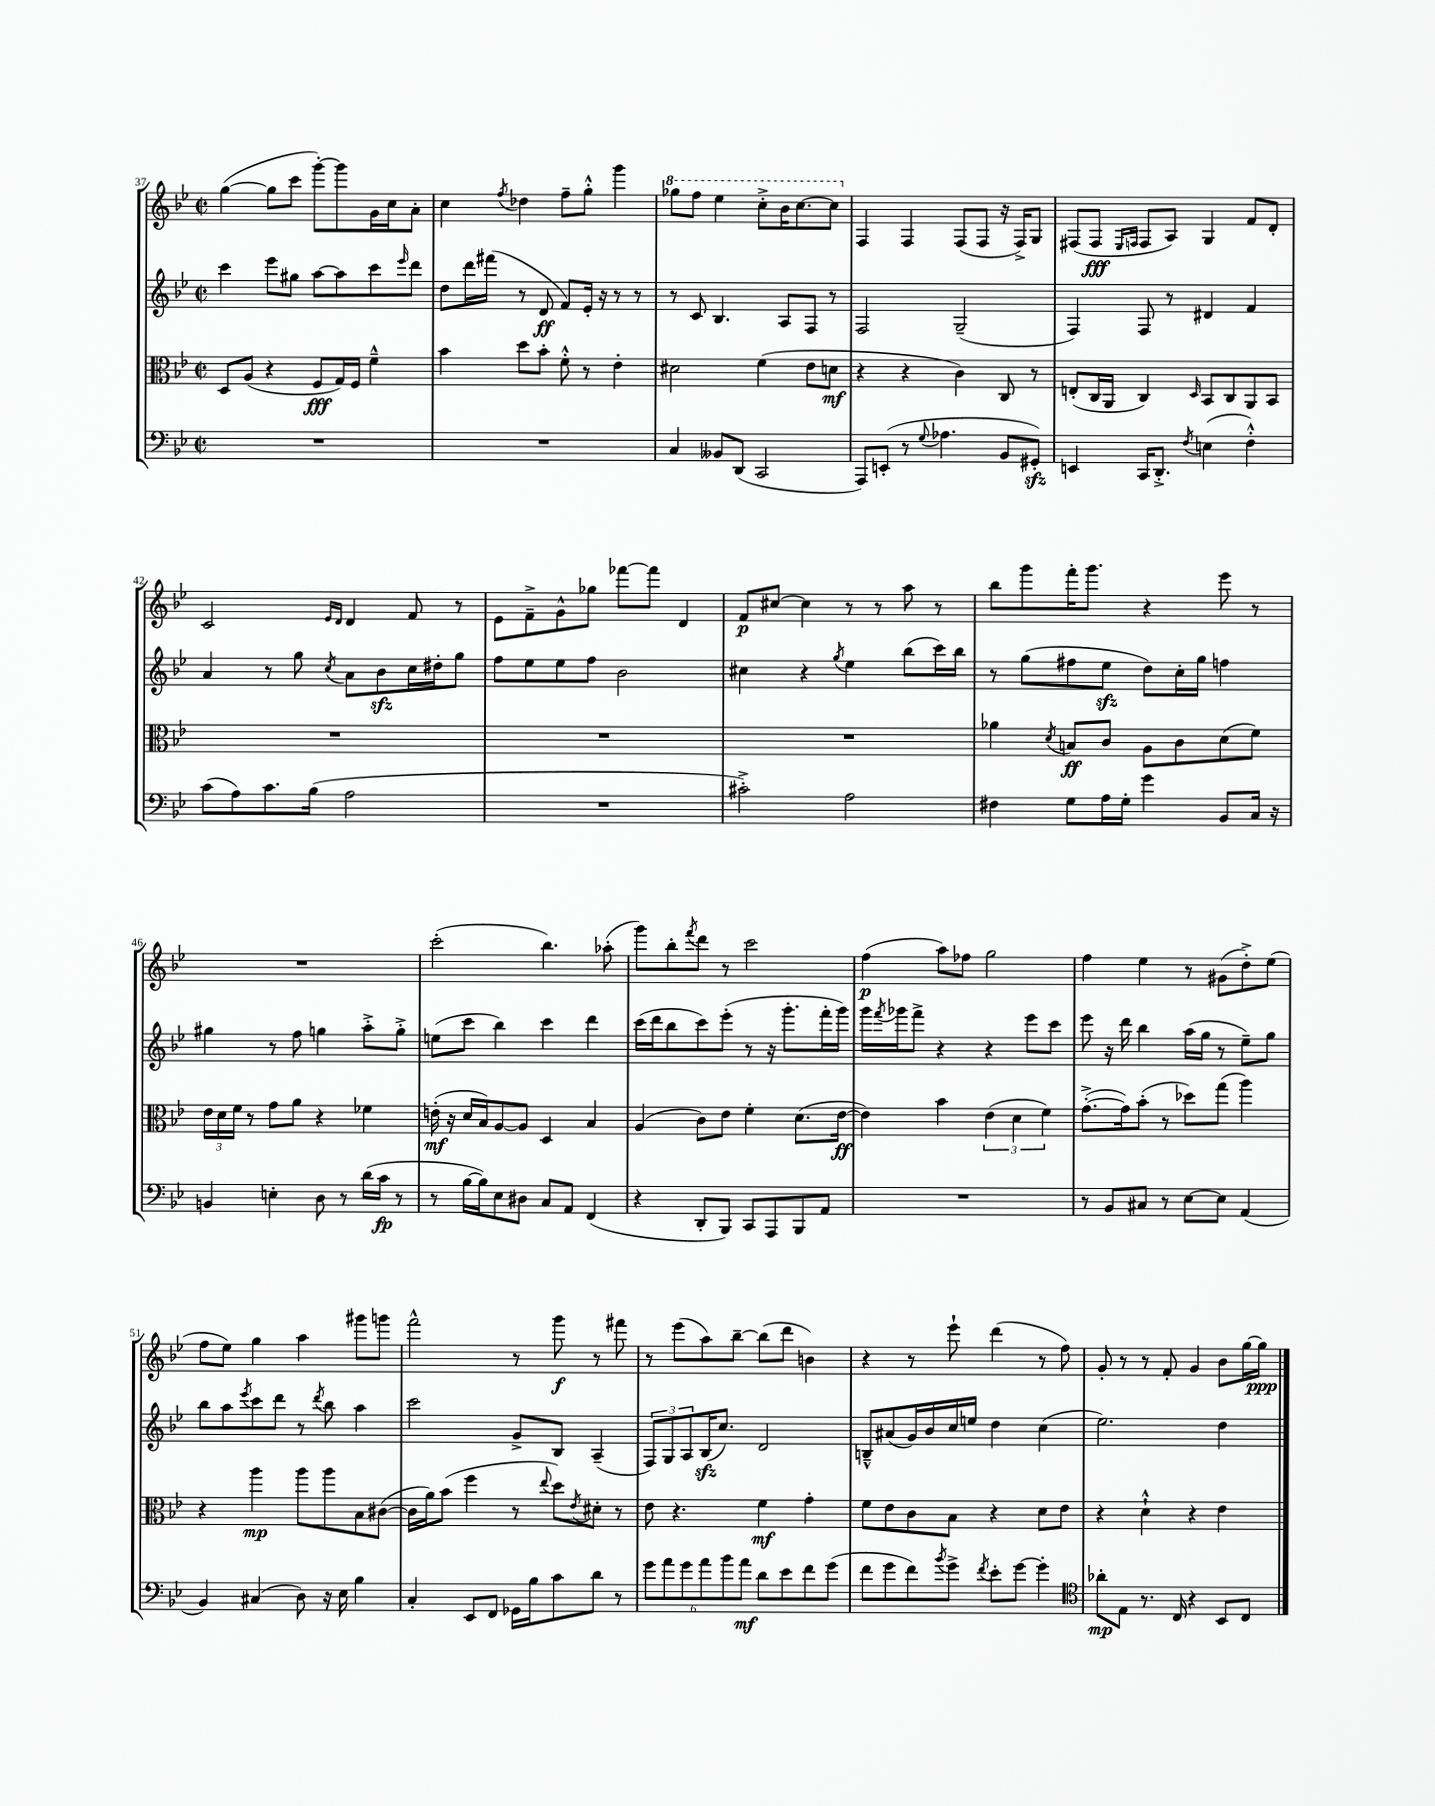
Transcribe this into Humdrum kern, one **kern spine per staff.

**kern	**dynam	**kern	**dynam	**kern	**dynam	**kern	**dynam
*part4	*part4	*part3	*part3	*part2	*part2	*part1	*part1
*staff4	*staff4	*staff3	*staff3	*staff2	*staff2	*staff1	*staff1
*clefF4	*	*clefC3	*	*clefG2	*	*clefG2	*
*k[b-e-]	*	*k[b-e-]	*	*k[b-e-]	*	*k[b-e-]	*
*M2/2	*	*M2/2	*	*M2/2	*	*M2/2	*
*met(c|)	*	*met(c|)	*	*met(c|)	*	*met(c|)	*
=37	=37	=37	=37	=37	=37	=37	=37
1r	.	8D/L	.	4ccc\	.	([4gg\	.
.	.	(8A/J	.	.	.	.	.
.	.	4r	.	8eee-\L	.	8gg\L]	.
.	.	.	.	8gg#X\J	.	8ccc\J	.
.	.	8F/L	fff	[8aa\L	.	[8ggg'\L)	.
.	.	16G/L)	.	8aa\]	.	8ggg\]	.
.	.	16F/JJ	.	.	.	.	.
.	.	4f~^^\	.	8ccc\	.	16g\L	.
.	.	.	.	.	.	16cc\J	.
.	.	.	.	16qqeee-/	.	.	.
.	.	.	.	8ddd\J	.	8a'\J	.
=38	=38	=38	=38	=38	=38	=38	=38
1r	.	4b-\	.	8dd\L	.	4cc\	.
.	.	.	.	16ddd\L	.	.	.
.	.	.	.	(16fff#X\JJ	.	.	.
.	.	.	.	.	.	8qff/	.
.	.	8dd\L	.	8r	.	4dd-X\	.
.	.	8b-'\J	.	8d/	ff	.	.
.	.	8f'^^\	.	8f/L)	.	8ff~\L	.
.	.	8r	.	16e-'/Jk	.	8gg'^^\J	.
.	.	.	.	16r	.	.	.
.	.	4e-'\	.	8r	.	4ggg\	.
.	.	.	.	8r	.	.	.
=39	=39	=39	=39	=39	=39	=39	=39
*	*	*	*	*	*	*8va	*
4C/	.	2d#X\	.	8r	.	8ggg-X\L	.
.	.	.	.	8c/	.	8fff\J	.
8BB--X/L	.	.	.	4.B-/	.	4eee-\	.
(8DD/J	.	.	.	.	.	.	.
2CC/	.	(4f\	.	.	.	8ccc'^\L	.
.	.	.	.	8A/L	.	16bb-\K	.
.	.	.	.	.	.	[8.ccc\	.
.	.	8e-\L	.	8F/J	.	.	.
.	.	8dn\J	mf	8r	.	8ccc\J]	.
=40	=40	=40	=40	=40	=40	=40	=40
*	*	*	*	*	*	*X8va	*
8AAA/L)	.	4r	.	2F/	.	4F/	.
(8EEn'/J	.	.	.	.	.	.	.
8r	.	4r	.	.	.	4F/	.
8qqG/	.	.	.	.	.	.	.
4.A-X\	.	.	.	.	.	.	.
.	.	4c\)	.	(2G~/	.	(8F/L	.
.	.	.	.	.	.	8F/J	.
8BB-/L	.	8C/	.	.	.	16r	.
.	.	.	.	.	.	16F^/KL)	.
8GG#Xzz'/J)	.	8r	.	.	.	8G/J	.
=41	=41	=41	=41	=41	=41	=41	=41
4EEn/	.	(8En'/L	.	4F/)	.	(8F#X/L	.
.	.	16C/L	.	.	.	8F#/J	fff
.	.	16AA/JJ	.	.	.	.	.
.	.	.	.	.	.	16qqE-/LL	.
.	.	.	.	.	.	16qqFn/JJ	.
16CC/KL	.	4C/)	.	8F/	.	8F/L	.
8.DD'^/J	.	.	.	.	.	.	.
.	.	.	.	8r	.	8A/J)	.
8qF/	.	16qqD/	.	.	.	.	.
(4En\	.	8BB-/L	.	4d#X/	.	4G/	.
.	.	8C/	.	.	.	.	.
4F'^^\)	.	8AA/	.	4f/	.	8f/L	.
.	.	8BB-/J	.	.	.	8d'/J	.
!!LO:LB:g=z
=42	=42	=42	=42	=42	=42	=42	=42
(8c\L	.	1r	.	4a/	.	2c/	.
8A\)	.	.	.	.	.	.	.
8.c\	.	.	.	8r	.	.	.
.	.	.	.	8gg\	.	.	.
(16B-\Jk	.	.	.	.	.	.	.
.	.	.	.	.	.	16qqe-/LL	.
.	.	.	.	8qcc/	.	16qqd/JJ	.
2A\	.	.	.	8a\L	.	4d/	.
.	.	.	.	8b-zz\	.	.	.
.	.	.	.	16cc\L	.	8f/	.
.	.	.	.	16dd#X'\J	.	.	.
.	.	.	.	8gg\J	.	8r	.
=43	=43	=43	=43	=43	=43	=43	=43
1r	.	1r	.	8ff\L	.	8e-\L	.
.	.	.	.	8ee-\	.	8f~^\	.
.	.	.	.	8ee-\	.	8g^^\	.
.	.	.	.	8ff\J	.	8gg-X\J	.
.	.	.	.	2b-\	.	[8fff-X\L	.
.	.	.	.	.	.	8fff-\J]	.
.	.	.	.	.	.	4d/	.
=44	=44	=44	=44	=44	=44	=44	=44
2c#X'^\)	.	1r	.	4cc#X\	.	8f/L	p
.	.	.	.	.	.	[8cc#X/J	.
.	.	.	.	4r	.	4cc#\]	.
.	.	.	.	8qgg/	.	.	.
2A\	.	.	.	4ee-\	.	8r	.
.	.	.	.	.	.	8r	.
.	.	.	.	(8bb-\L	.	8aa\	.
.	.	.	.	16ccc\L)	.	8r	.
.	.	.	.	16bb-\JJ	.	.	.
=45	=45	=45	=45	=45	=45	=45	=45
4F#X\	.	4a-X\	.	8r	.	8bb-\L	.
.	.	.	.	(8gg\L	.	8ggg\	.
.	.	8qd/	.	.	.	.	.
8G\L	.	8Bn/L	ff	8ff#X\	.	16fff'\K	.
.	.	.	.	.	.	8.ggg\J	.
16A\L	.	8c/J	.	8ee-zz\J	.	.	.
16G'\JJ	.	.	.	.	.	.	.
4g\	.	8A\L	.	8dd\L)	.	4r	.
.	.	8c\	.	16cc'\L	.	.	.
.	.	.	.	16gg\JJ	.	.	.
8BB-/L	.	(8d\	.	4ffn\	.	8eee-\	.
16C/Jk	.	8f\J)	.	.	.	8r	.
16r	.	.	.	.	.	.	.
!!LO:LB:g=z
=46	=46	=46	=46	=46	=46	=46	=46
4BBn/	.	24e-\LL	.	4gg#X\	.	1r	.
.	.	24d\	.	.	.	.	.
.	.	24f\JJ	.	.	.	.	.
.	.	8r	.	.	.	.	.
4En'\	.	8g\L	.	8r	.	.	.
.	.	8a\J	.	8ff\	.	.	.
8D\	.	4r	.	4ggn\	.	.	.
8r	.	.	.	.	.	.	.
(16d\LL	.	4f-X\	.	8aa'^\L	.	.	.
16c\JJ	fp	.	.	.	.	.	.
8r	.	.	.	8gg'^\J	.	.	.
=47	=47	=47	=47	=47	=47	=47	=47
8r	.	(16en'\	mf	(8een\L	.	(2ccc'\	.
.	.	16r	.	.	.	.	.
[16B-\LL	.	16d/LL	.	8ccc\J	.	.	.
16B-\J])	.	16B-/J)	.	.	.	.	.
8E-\	.	[8A/	.	4bb-\)	.	.	.
8D#X\J	.	8A/J]	.	.	.	.	.
8C/L	.	4D/	.	4ccc\	.	4.bb-\)	.
8AA/J	.	.	.	.	.	.	.
(4FF/	.	4B-/	.	4ddd\	.	.	.
.	.	.	.	.	.	(8aa-X'\	.
=48	=48	=48	=48	=48	=48	=48	=48
4r	.	(4A/	.	(16ccc\LL	.	8ggg\L)	.
.	.	.	.	16ddd\J	.	.	.
.	.	.	.	8bb-\	.	8bb-'\	.
.	.	.	.	.	.	8qfff/	.
8DD'/L	.	8c\L)	.	8ccc\)	.	8ddd\J	.
8BBB-/J)	.	8e-\J	.	(8eee-'\J	.	8r	.
8CC/L	.	4f'\	.	8r	.	2ccc\	.
8AAA/	.	.	.	16r	.	.	.
.	.	.	.	8.ggg'\L	.	.	.
8BBB-/	.	(8.d\L	.	.	.	.	.
8AA/J	.	.	.	16fff'\L	.	.	.
.	.	[16e-\Jk	ff	16ggg\JJ)	.	.	.
=49	=49	=49	=49	=49	=49	=49	=49
1r	.	4e-\])	.	16ggg\LL	.	(4ff\	p
.	.	.	.	8qfff/	.	.	.
.	.	.	.	16ggg-X\J	.	.	.
.	.	.	.	8fff^\J	.	.	.
.	.	4b-\	.	4r	.	8aa\L)	.
.	.	.	.	.	.	8ff-X\J	.
.	.	(6e-\	.	4r	.	2gg\	.
.	.	6d\	.	.	.	.	.
.	.	.	.	8eee-\L	.	.	.
.	.	6f\)	.	.	.	.	.
.	.	.	.	8ccc\J	.	.	.
=50	=50	=50	=50	=50	=50	=50	=50
8r	.	([8.g'^\L	.	8eee-\	.	4ff\	.
8BB-/L	.	.	.	16r	.	.	.
.	.	16g\k])	.	16ddd\	.	.	.
8C#X/J	.	(8b-'\J	.	4bb-\	.	4ee-\	.
8r	.	8r	.	.	.	.	.
[8E-\L	.	8dd-X\L)	.	(16aa\LL	.	8r	.
.	.	.	.	16gg\JJ	.	.	.
8E-\J]	.	(8gg\J	.	8r	.	(8g#X\L	.
(4AA/	.	4aa\)	.	8ee-~\L)	.	8dd'^\)	.
.	.	.	.	8gg\J	.	(8ee-\J	.
!!LO:LB:g=z
=51	=51	=51	=51	=51	=51	=51	=51
4BB-/)	.	4r	.	8bb-\L	.	8ff\L	.
.	.	.	.	8aa\	.	8ee-\J)	.
.	.	.	.	8qeee-/	.	.	.
(4C#X/	.	4aa\	mp	8ccc\	.	4gg\	.
.	.	.	.	8ddd\J	.	.	.
8D\)	.	8aa\L	.	8r	.	4aa\	.
.	.	.	.	8qddd/	.	.	.
16r	.	8aa\	.	8bb-\	.	.	.
16E-\	.	.	.	.	.	.	.
4B-\	.	8B-\	.	4aa\	.	8ggg#X\L	.
.	.	([8c#X\J	.	.	.	8gggn\J	.
=52	=52	=52	=52	=52	=52	=52	=52
4C'/	.	16c#\LL]	.	2ccc\	.	2fff^^\	.
.	.	16a\J)	.	.	.	.	.
.	.	(8b-\J	.	.	.	.	.
8EE-/L	.	4ff\	.	.	.	.	.
8FF/J	.	.	.	.	.	.	.
16GG-X\LL	.	8r	.	8g^/L	.	8r	.
16B-\J	.	.	.	.	.	.	.
.	.	8qqee-/	.	.	.	.	.
8c\	.	8dd\L)	.	8B-/J	.	8ggg\	f
.	.	8qe-/	.	.	.	.	.
8d\J	.	8d#X'\J	.	(4A~/	.	8r	.
8r	.	8r	.	.	.	8fff#X\	.
=53	=53	=53	=53	=53	=53	=53	=53
12g\L	.	8e-\	.	12F/L)	.	8r	.
12a\	.	.	.	12G/	.	.	.
.	.	4.r	.	.	.	(8eee-\L	.
12g\	.	.	.	12A/	.	.	.
12a\	.	.	.	(16B-zz/K	.	8aa\)	.
.	.	.	.	8.cc/J)	.	.	.
12b-\	.	.	.	.	.	.	.
.	.	.	.	.	.	[8bb-~\J	.
12a\J	mf	.	.	.	.	.	.
8d\L	.	4f\	mf	2d/	.	(8bb-\L]	.
8e-\	.	.	.	.	.	8ddd\J	.
8f\	.	4g'\	.	.	.	4bn\)	.
(8g\J	.	.	.	.	.	.	.
=54	=54	=54	=54	=54	=54	=54	=54
8f\L	.	8f\L	.	8Bn~^^/L	.	4r	.
8g\	.	8e-\	.	(8a#X/	.	.	.
8f\)	.	8c\	.	16g/L)	.	8r	.
.	.	.	.	16b-/	.	.	.
8qb-/	.	.	.	.	.	.	.
8g^\J	.	8B-\J	.	16cc/	.	8eee-`\	.
.	.	.	.	16een/JJ	.	.	.
8qf/	.	.	.	.	.	.	.
8e-'\L	.	4r	.	4dd\	.	(4ddd\	.
[8g\J	.	.	.	.	.	.	.
4g'\]	.	8d\L	.	(4cc\	.	8r	.
.	.	8e-\J	.	.	.	8ff\)	.
=55	=55	=55	=55	=55	=55	=55	=55
*clefC4	*	*	*	*	*	*	*
8a-X'\L	mp	4r	.	2.ee-\)	.	8g'/	.
8E-\J	.	.	.	.	.	8r	.
8.r	.	4d`^^\	.	.	.	8r	.
.	.	.	.	.	.	8f'/	.
16C/	.	.	.	.	.	.	.
4r	.	4r	.	.	.	4g/	.
8BB-/L	.	4e-\	.	4dd\	.	8b-\L	.
8C/J	.	.	.	.	.	[16gg\L	.
.	.	.	.	.	.	16gg\JJ]	ppp
==	==	==	==	==	==	==	==
*-	*-	*-	*-	*-	*-	*-	*-
